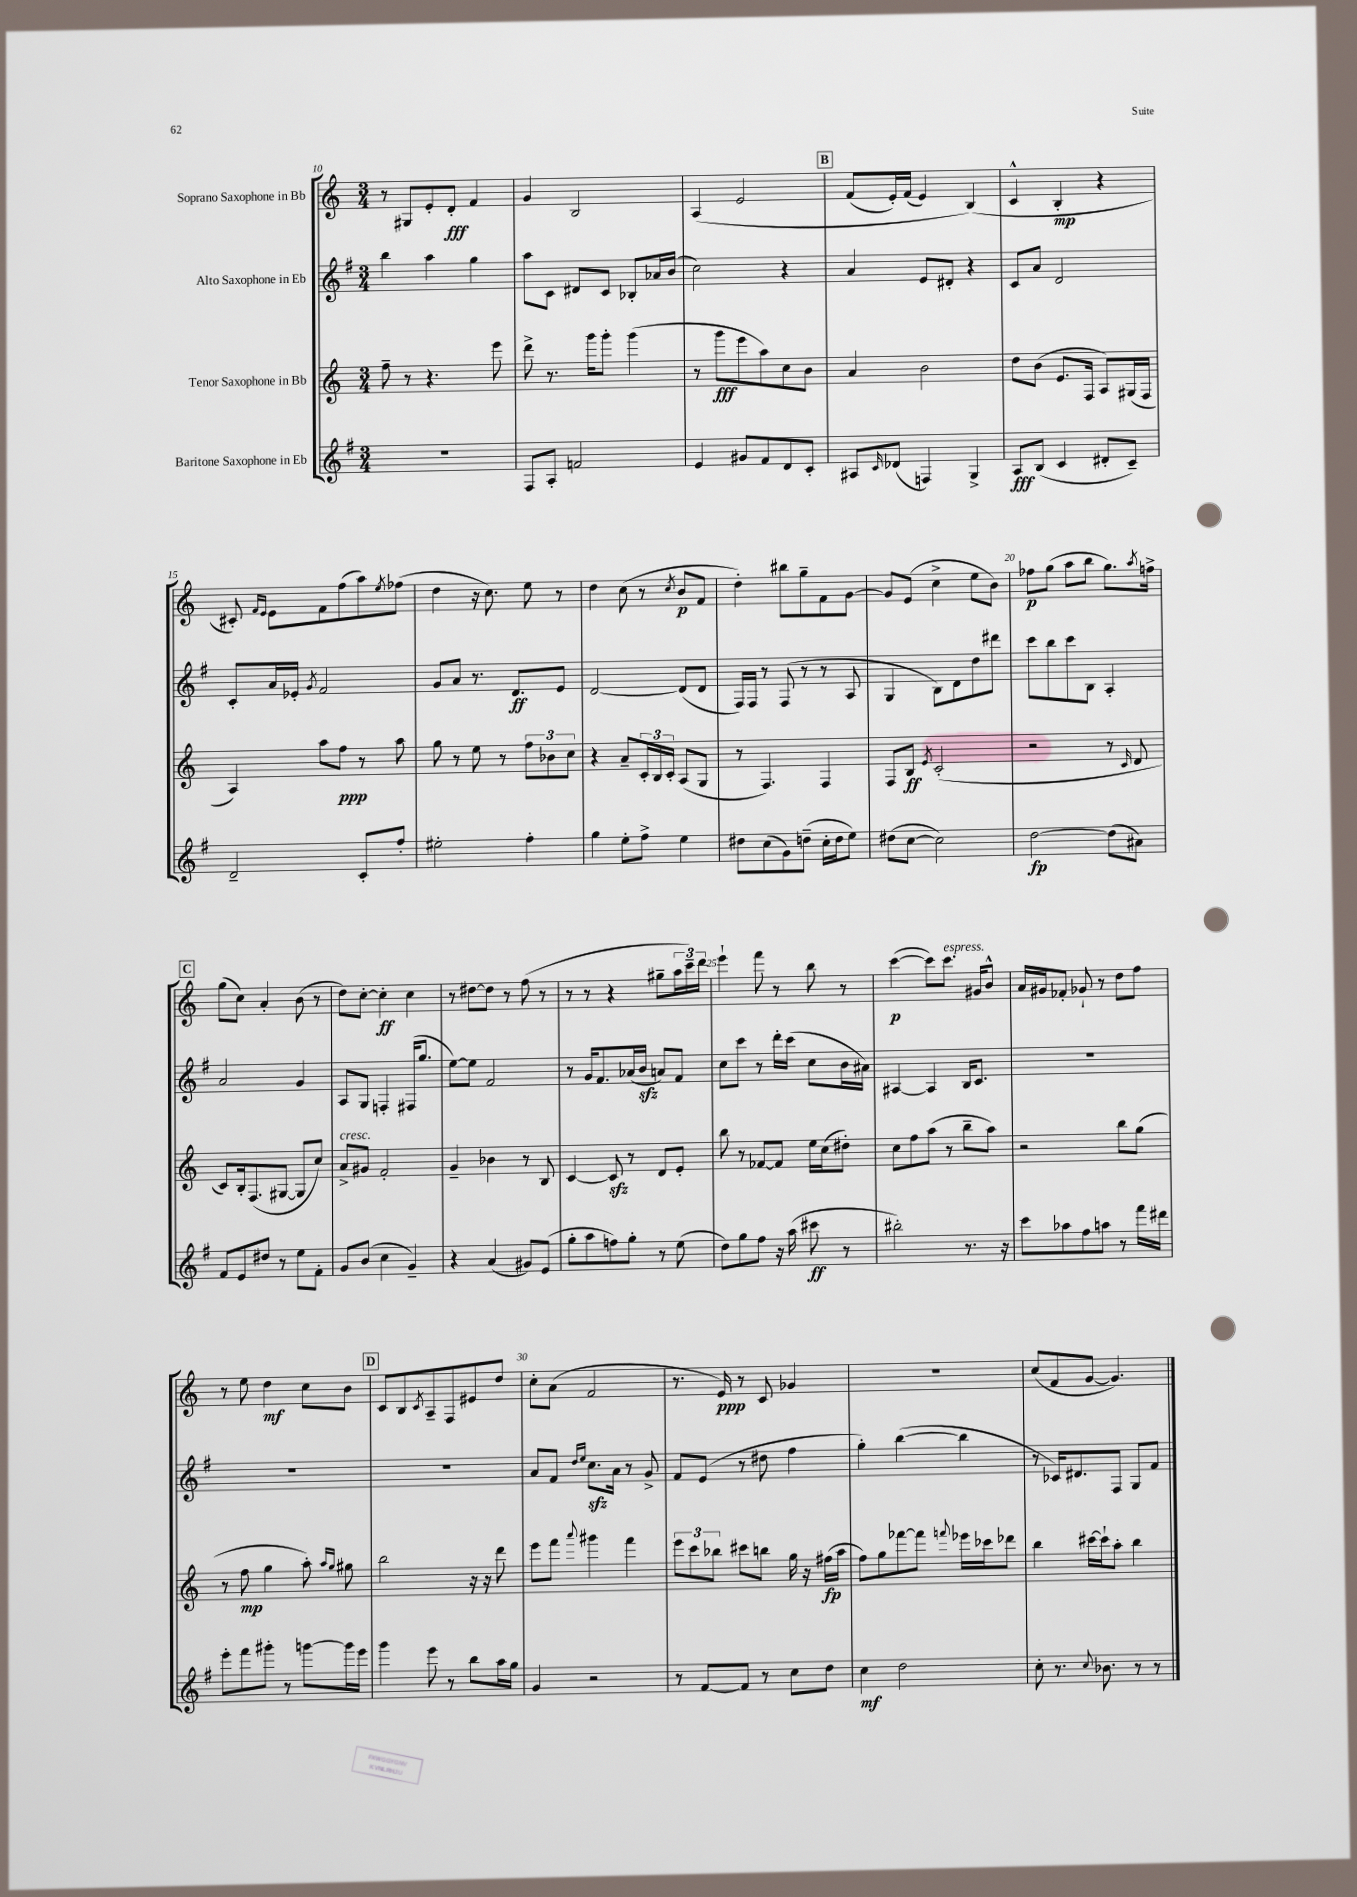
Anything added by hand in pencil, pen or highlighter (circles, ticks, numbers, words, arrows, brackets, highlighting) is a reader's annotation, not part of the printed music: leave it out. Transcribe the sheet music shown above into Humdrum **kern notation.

**kern	**kern	**kern	**kern
*staff4	*staff3	*staff2	*staff1
*clefG2	*clefG2	*clefG2	*clefG2
*k[f#]	*k[]	*k[f#]	*k[]
*M3/4	*M3/4	*M3/4	*M3/4
2.r	8ff~\	4bb\	8r
.	8r	.	8G#/L
.	4.r	4aa\	8e'/
.	.	.	8d'/J
.	.	4gg\	4f/
.	8eee\	.	.
=	=	=	=
8F#/L	8ddd^\	8aa\L	4g/
8A'/J	8.r	8c\J	.
2f/	.	8d#/L	2B/
.	16ggg\LK	.	.
.	8ggg'\J	8c/J	.
.	(4ggg\	8B-'/L	.
.	.	16a-/L	.
.	.	(16b/JJ	.
=	=	=	=
4e/	8r	2cc\)	&(4A/
.	8ggg\L	.	.
8g#/L	8eee\	.	2e/
8f#/	8aa\)	.	.
8d/	8cc\	4r	.
8c'/J	8b\J	.	.
=	=	=	=
8A#/L	4a/	4a/	(8f/L
16qqc/	.	.	.
(8d-/J	.	.	16e'/L)
.	.	.	(16f/JJ
4F/)	2b\	8e/L	4e/)
.	.	8d#'/J	.
4G^/	.	4r	(4B/&)
=	=	=	=
8A/L	8dd\L	8c/L	4c^^/
(8B/J	(8b\J	8a/J	.
4c/	8.e/L	2d/	4B'/
.	16F/Jk	.	.
8d#'/L	8A/L)	.	4r
8c~/J)	(16G#/L	.	.
.	16F/JJ	.	.
=	=	=	=
2d~/	4A/)	8c'/L	8c#'/)
.	.	.	16qqf/LL
.	.	.	16qqe/JJ
.	.	16a/L	8e\L
.	.	16e-'/JJ	.
.	.	8qg/	.
.	8aa\L	2f#/	8f\
.	8ff\J	.	(8ff\
8c'/L	8r	.	8aa\)
.	.	.	8qee/
8ff#'/J	8aa\	.	(8ff-\J
=	=	=	=
2ee#'\	8gg\	8g/L	4dd\
.	8r	8a/J	.
.	8ee\	8.r	16r
.	.	.	8.cc\)
.	8r	.	.
.	.	8.d/L	.
4ff#'\	12ff\L	.	8ee\
.	12b-\	.	.
.	.	8e/J	8r
.	12cc\J	.	.
=	=	=	=
4gg\	4r	[2d/	4dd\
8ee'\L	8a~/L	.	(8cc\
8ff#^\J	24c'/L	.	8r
.	24B/	.	.
.	24c'/JJ	.	.
.	.	.	8qcc/
4ee\	(8A/L	(8d/]L	8b/L
.	8G/J	8d/J	8f/J
=	=	=	=
8dd#\L	8r	16F#/LL)	4dd'\)
.	.	16F#/JJ	.
(8cc\	4.F/)	8r	.
8g\)	.	(8F#/	8bb#\L
(8dd~\J	.	8r	8gg~\
16cc'\LL	4F/	8r	8f\
16dd\J	.	.	.
8ee\J)	.	8A/	[8g\J
=	=	=	=
(8dd#\L	8F/L	4G/	8g/]L
[8cc\J	8B/J	.	(8e/J
.	8qe/	.	.
2cc\])	(2c'/	8B\L)	4cc^\
.	.	8d\	.
.	.	8dd\	8ee\L
.	.	8ddd#\J	8b\J)
=	=	=	=
[2dd\	2r	8ccc\L	8ff-\L
.	.	8bb\	(8gg\J
.	.	8ccc\	8aa\L
.	.	8B\J	8bb\J
(8dd\]L	8r	4A'/	8.gg\L)
.	16qqc/	.	.
8a#\J)	8d/	.	.
.	.	.	8qaa/
.	.	.	16ff^\Jk
=	=	=	=
8f#/L	8c/L)	2a/	(8gg\L
8e/	16B'/k	.	8cc\J)
.	(8.F/	.	.
8dd#/J	.	.	4a'/
8r	[8G#/J	.	.
8ee\L	8G#/]L	4g/	(8b\
8f#'\J	8cc/J)	.	8r
=	=	=	=
8g/L	8a^/L	8A/L	8dd\L)
(8b/J	8g#/J	8G/J	[8cc'\J
4cc\	2f'/	4F'/	4cc'\]
4g~/)	.	(16F#/LK	4cc\
.	.	8.gg/J	.
=	=	=	=
4r	4g~/	[8ee\L)	8r
.	.	8ee\]J	[8dd#\L
(4a/	4b-\	2f#/	8dd#\]J
.	.	.	8r
8g#/L)	8r	.	(8ff\
(8e/J	8B/	.	8r
=	=	=	=
8gg'\L	[4c/	8r	8r
8aa\	.	16g/LK	8r
.	.	8.f#/	.
8ff\)	8c/]	.	4r
8gg'\J	8r	(16a-/L	.
.	.	16b/JJ	.
8r	8d/L	8a/L)	8gg#~\L
(8ee\	8e'/J	8f#/J	24aa\L
.	.	.	24ccc~\)
.	.	.	24ddd\JJ
=	=	=	=
8dd\L)	8bb\	8cc\L	4eee`\
8gg\	8r	8ccc\J	.
8ff#\J	[8f-/L	8r	8fff\
16r	8f-/]J	16ddd'\LL	8r
(16aa\	.	(16ccc\JJ	.
8ccc#\	16ee\LL	8cc\L	8bb\
.	(16cc\J	.	.
8r	8dd#'\J)	16b\L	8r
.	.	16a#\JJ)	.
=	=	=	=
2bb#'\)	8cc\L	[4A#/	([4ccc\
.	8ff\	.	.
.	(8aa\J	4A#/]	8ccc\]L)
.	8r	.	8.ccc\J
8.r	8bb~\L	16B/LK	.
.	.	8.c/J	16g#/LK
.	8aa\J)	.	8b^^/J
16r	.	.	.
=	=	=	=
8ccc\L	2r	2.r	16a/LL
.	.	.	16g#/J
8aa-\	.	.	8f-'/J
8ff#\	.	.	8g-`/
8aa\J	.	.	8r
8r	8bb\L	.	8dd\L
16fff#\LL	(8gg\J	.	8ff\J
16ddd#\JJ	.	.	.
=	=	=	=
8eee'\L	8r	2.r	8r
8fff#\	8ff\	.	8ee\
8ggg#'\J	4gg\	.	4dd\
8r	.	.	.
[8ggg\L	8aa'\)	.	8cc\L
.	16qqaa/LL	.	.
.	16qqgg/JJ	.	.
16ggg\]L	8gg#\	.	8b\J
16eee\JJ	.	.	.
=	=	=	=
4ggg\	2bb\	2.r	8c/L
.	.	.	8B/
.	.	.	8qc/
8eee\	.	.	8A~/
8r	.	.	8F/
8bb\L	16r	.	8e#/
.	16r	.	.
16aa\L	8ddd\	.	8dd/J
16gg\JJ	.	.	.
=	=	=	=
4g/	8eee\L	8a/L	8cc'\L
.	8fff\J	8f#/J	(8a\J
.	.	16qqdd/LL	.
.	8qqaaa/	16qqee/JJ	.
2r	4ggg#\	8.cc\L	2f/
.	.	16a\Jk	.
.	4fff\	8r	.
.	.	8g^/	.
=	=	=	=
8r	12eee\L	8f#/L	8.r
.	12ccc\	.	.
[8f#/L	.	(8e/J	.
.	12bb-\J	.	.
.	.	.	16e/)
8f#/]J	8ccc#\L	8r	8r
8r	8bb\J	8dd#\	8c/
8cc\L	16gg\	4ff#\	4g-/
.	16r	.	.
8dd\J	(16ff#\LL	.	.
.	16aa\JJ	.	.
=	=	=	=
4cc\	8ff\L)	4gg'\)	2.r
.	8gg\	.	.
2dd\	[8fff-\	([4bb\	.
.	8fff-\]J	.	.
.	8qqfff/	.	.
.	16eee-\LL	4bb\]	.
.	16ccc-\J	.	.
.	8ddd-\J	.	.
=	=	=	=
8cc'\	4bb\	8r	(8cc/L
8.r	.	16c-/LK)	8f/
.	.	8.d#/	.
.	[16ccc#\LL	.	[8g/J
8qqcc/	.	.	.
8.b-\	16ccc#`\]J	.	.
.	8aa'\J	8F#/J	4.g/])
8r	4bb\	8G/L	.
8r	.	8f#/J	.
==	==	==	==
*-	*-	*-	*-
